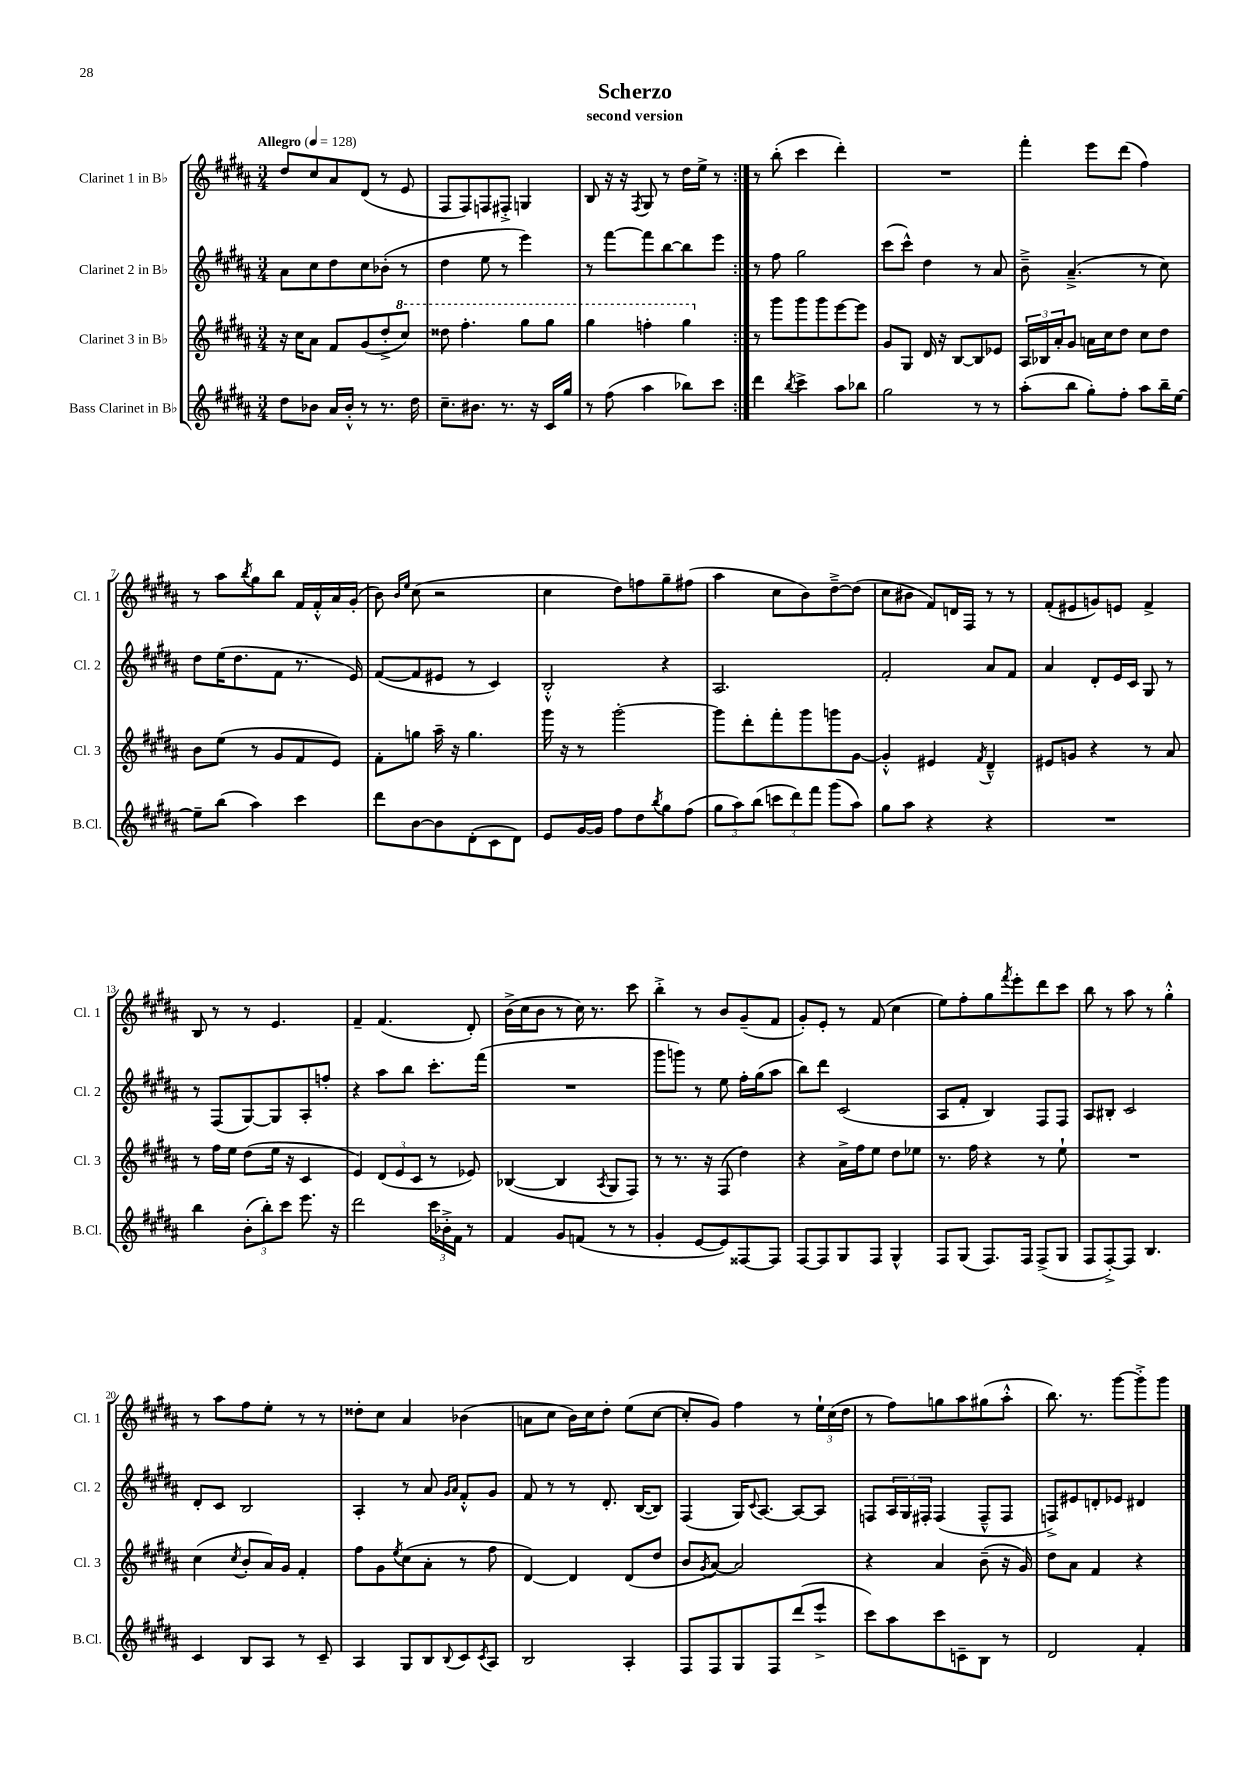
\header { title = "Scherzo" subtitle = "second version" }
<<
\new StaffGroup <<
\new Staff = "s0" \with { instrumentName = "Clarinet 1 in Bb" shortInstrumentName = "Cl. 1" } {
    \clef treble \key b \major \numericTimeSignature \time 3/4 \tempo "Allegro" 4 = 128
    \repeat volta 2 { dis''8 cis''8 ais'8 dis'8( r8 e'8 |
    fis8 fis8) f8 fis8-.-> g4 |
    b8 r16 r16 \acciaccatura { fis8 } gis8 r8 dis''16 e''16-> r8 | }
    r8 b''8-.( cis'''4 dis'''4-.) |
    R2. |
    fis'''4-. e'''8 dis'''8( fis''4) |
    r8 ais''8 \acciaccatura { b''8 } gis''8 b''8 fis'16 fis'16-.-^ ais'16 gis'16-.( |
    b'8) \grace { b'16 e''16 } cis''8( r2 |
    cis''4 dis''8) f''8 gis''8-- fis''8( |
    ais''4 cis''8 b'8) dis''8~---> dis''8( |
    cis''8 bis'8 fis'8) d'16 fis16 r8 r8 |
    fis'8-.( eis'8 g'8) e'8 fis'4-> |
    b8 r8 r8 e'4. |
    fis'4-- fis'4.( dis'8-.) |
    b'16->( cis''16 b'8 r8 cis''16) r8. cis'''8 |
    b''4-.-> r8 b'8 gis'8--( fis'8 |
    gis'8-.) e'8-. r8 fis'8( cis''4 |
    e''8) fis''8-. gis''8 \acciaccatura { fis'''8 } e'''8-. dis'''8 cis'''8 |
    b''8 r8 ais''8 r8 gis''4-.-^ |
    r8 ais''8 fis''8 e''8-. r8 r8 |
    disis''8-. cis''8 ais'4 bes'4( |
    a'8 cis''8 b'16) cis''16 dis''8-. e''8( cis''8~ |
    cis''8-. gis'8) fis''4 r8 \tuplet 3/2 { e''16-! cis''16( dis''16 } |
    r8 fis''8) g''8 ais''8 gis''8( ais''8-.-^ |
    b''8.) r8. gis'''8~ gis'''8-.-> gis'''8 \bar "|." |
}
\new Staff = "s1" \with { instrumentName = "Clarinet 2 in Bb" shortInstrumentName = "Cl. 2" } {
    \clef treble \key b \major \numericTimeSignature \time 3/4
    \repeat volta 2 { ais'8 cis''8 dis''8 cis''8 bes'8-.( r8 |
    dis''4 e''8 r8 e'''4) |
    r8 fis'''8~ fis'''8 b''8~ b''8 e'''8 | }
    r8 fis''8 gis''2 |
    cis'''8( cis'''8-^) dis''4 r8 ais'8 |
    b'8---> ais'4.--->( r8 cis''8) |
    dis''8 e''16( dis''8. fis'8 r8. e'16) |
    fis'8~( fis'8 eis'8 r8 cis'4) |
    b2-.-^ r4 |
    ais2. |
    fis'2-. ais'8 fis'8 |
    ais'4 dis'8-. e'16 cis'16 gis8 r8 |
    r8 fis8( gis8~) gis8 ais8-. f''8-. |
    r4 ais''8 b''8 cis'''8.-. fis'''16( |
    R2. |
    gis'''8 g'''8) r8 e''8 fis''16-. gis''16( ais''8 |
    b''8) dis'''8 cis'2( |
    ais8 fis'8-. b4) fis8 fis8 |
    ais8 bis8-. cis'2 |
    dis'8-. cis'8 b2 |
    ais4-. r8 ais'8 \grace { gis'16 ais'16 } fis'8-.-^ gis'8 |
    fis'8 r8 r8 dis'8.-. b16~( b8) |
    fis4( gis16) \appoggiatura { cis'8 } ais8.~ ais8~ ais8 |
    f8 \tuplet 3/2 { ais16 gis16 fis16-. } fis4( fis8---^ fis8 |
    f8->) eis'8 d'8-. ees'8 dis'4 \bar "|." |
}
\new Staff = "s2" \with { instrumentName = "Clarinet 3 in Bb" shortInstrumentName = "Cl. 3" } {
    \clef treble \key b \major \numericTimeSignature \time 3/4
    \repeat volta 2 { r16 cis''16 ais'8 fis'8 gis'8( dis''8-.-> \ottava #1 cis'''8) |
    disis'''8 fis'''4.-. gis'''8 gis'''8 |
    gis'''4 f'''4-. gis'''4 \ottava #0 | }
    r8 gis'''8 gis'''8 gis'''8 e'''8~ e'''8 |
    gis'8 gis8 dis'16 r16 b8~ b8 ees'8 |
    \tuplet 3/2 { ais16 bes16 ais'16-. } gis'8 a'16 cis''16 dis''8 cis''8 dis''8 |
    b'8 e''8( r8 gis'8 fis'8 e'8) |
    fis'8-. g''8 ais''16-- r16 g''4. |
    gis'''16 r16 r8 gis'''2~-. |
    gis'''8 dis'''8-. fis'''8-. gis'''8 g'''8 gis'8~ |
    gis'4-.-^ eis'4 \acciaccatura { fis'8 } dis'4---^ |
    eis'8 g'8 r4 r8 ais'8 |
    r8 fis''16 e''16 dis''8( e''16 r16 cis'4 |
    e'4) \tuplet 3/2 { dis'8( e'8 cis'8 } r8 ees'8) |
    bes4~( bes4 \acciaccatura { ais8 } gis8 fis8) |
    r8 r8. r16 fis8( dis''4) |
    r4 ais'16-> fis''16 e''8 dis''8 ees''8 |
    r8. fis''16 r4 r8 e''8-! |
    R2. |
    cis''4( \acciaccatura { cis''8 } b'8-. ais'16) gis'16 fis'4-. |
    fis''8 gis'8 \acciaccatura { e''8 } cis''8( ais'8-. r8 fis''8 |
    dis'4~) dis'4 dis'8( dis''8 |
    b'8 \acciaccatura { gis'8 } ais'8~) ais'2 |
    r4 ais'4 b'8--( r16 gis'16) |
    dis''8 ais'8 fis'4 r4 \bar "|." |
}
\new Staff = "s3" \with { instrumentName = "Bass Clarinet in Bb" shortInstrumentName = "B.Cl." } {
    \clef treble \key b \major \numericTimeSignature \time 3/4
    \repeat volta 2 { dis''8 bes'8 ais'16 bes'16-.-^ r8 r8. dis''16 |
    cis''8.-- bis'8. r8. r16 cis'16 gis''16 |
    r8 fis''8( ais''4 bes''8) cis'''8 | }
    dis'''4 \acciaccatura { b''8 } cis'''4-> ais''8 bes''8 |
    gis''2 r8 r8 |
    ais''8-.( b''8 gis''8-.) fis''8-. ais''8 b''16-- e''16~ |
    e''8-- b''8( ais''4) cis'''4 |
    dis'''8 b'8~ b'8 dis'8-.( cis'8 dis'8) |
    e'8 gis'16~ gis'16 fis''8 dis''8 \acciaccatura { b''8 } gis''8 fis''8( |
    \tuplet 3/2 { gis''8 ais''8) b''8( } \tuplet 3/2 { c'''8 dis'''8) fis'''8 } gis'''8( ais''8) |
    gis''8 ais''8 r4 r4 |
    R2. |
    b''4 \tuplet 3/2 { b'8-.( b''8-.) cis'''8 } e'''8. r16 |
    dis'''2 \tuplet 3/2 { cis'''16 bes'16-.-> fis'16 } r8 |
    fis'4 gis'8 f'8( r8 r8 |
    gis'4-. e'8~ e'8) fisis8~ fisis8 |
    fis8~ fis8 gis8 fis8 gis4-^ |
    fis8 gis8( fis8.) fis16 fis8->( gis8 |
    fis8 fis8~-.->) fis8 b4. |
    cis'4 b8 ais8 r8 cis'8-- |
    ais4 gis8 b8 \appoggiatura { b8 } cis'8 \acciaccatura { cis'8 } ais8 |
    b2 ais4-. |
    fis8 fis8 gis8 fis8 dis'''8( e'''8-!-> |
    cis'''8) ais''8 cis'''8 c'8-- b8 r8 |
    dis'2 fis'4-. \bar "|." |
}
>>
>>
